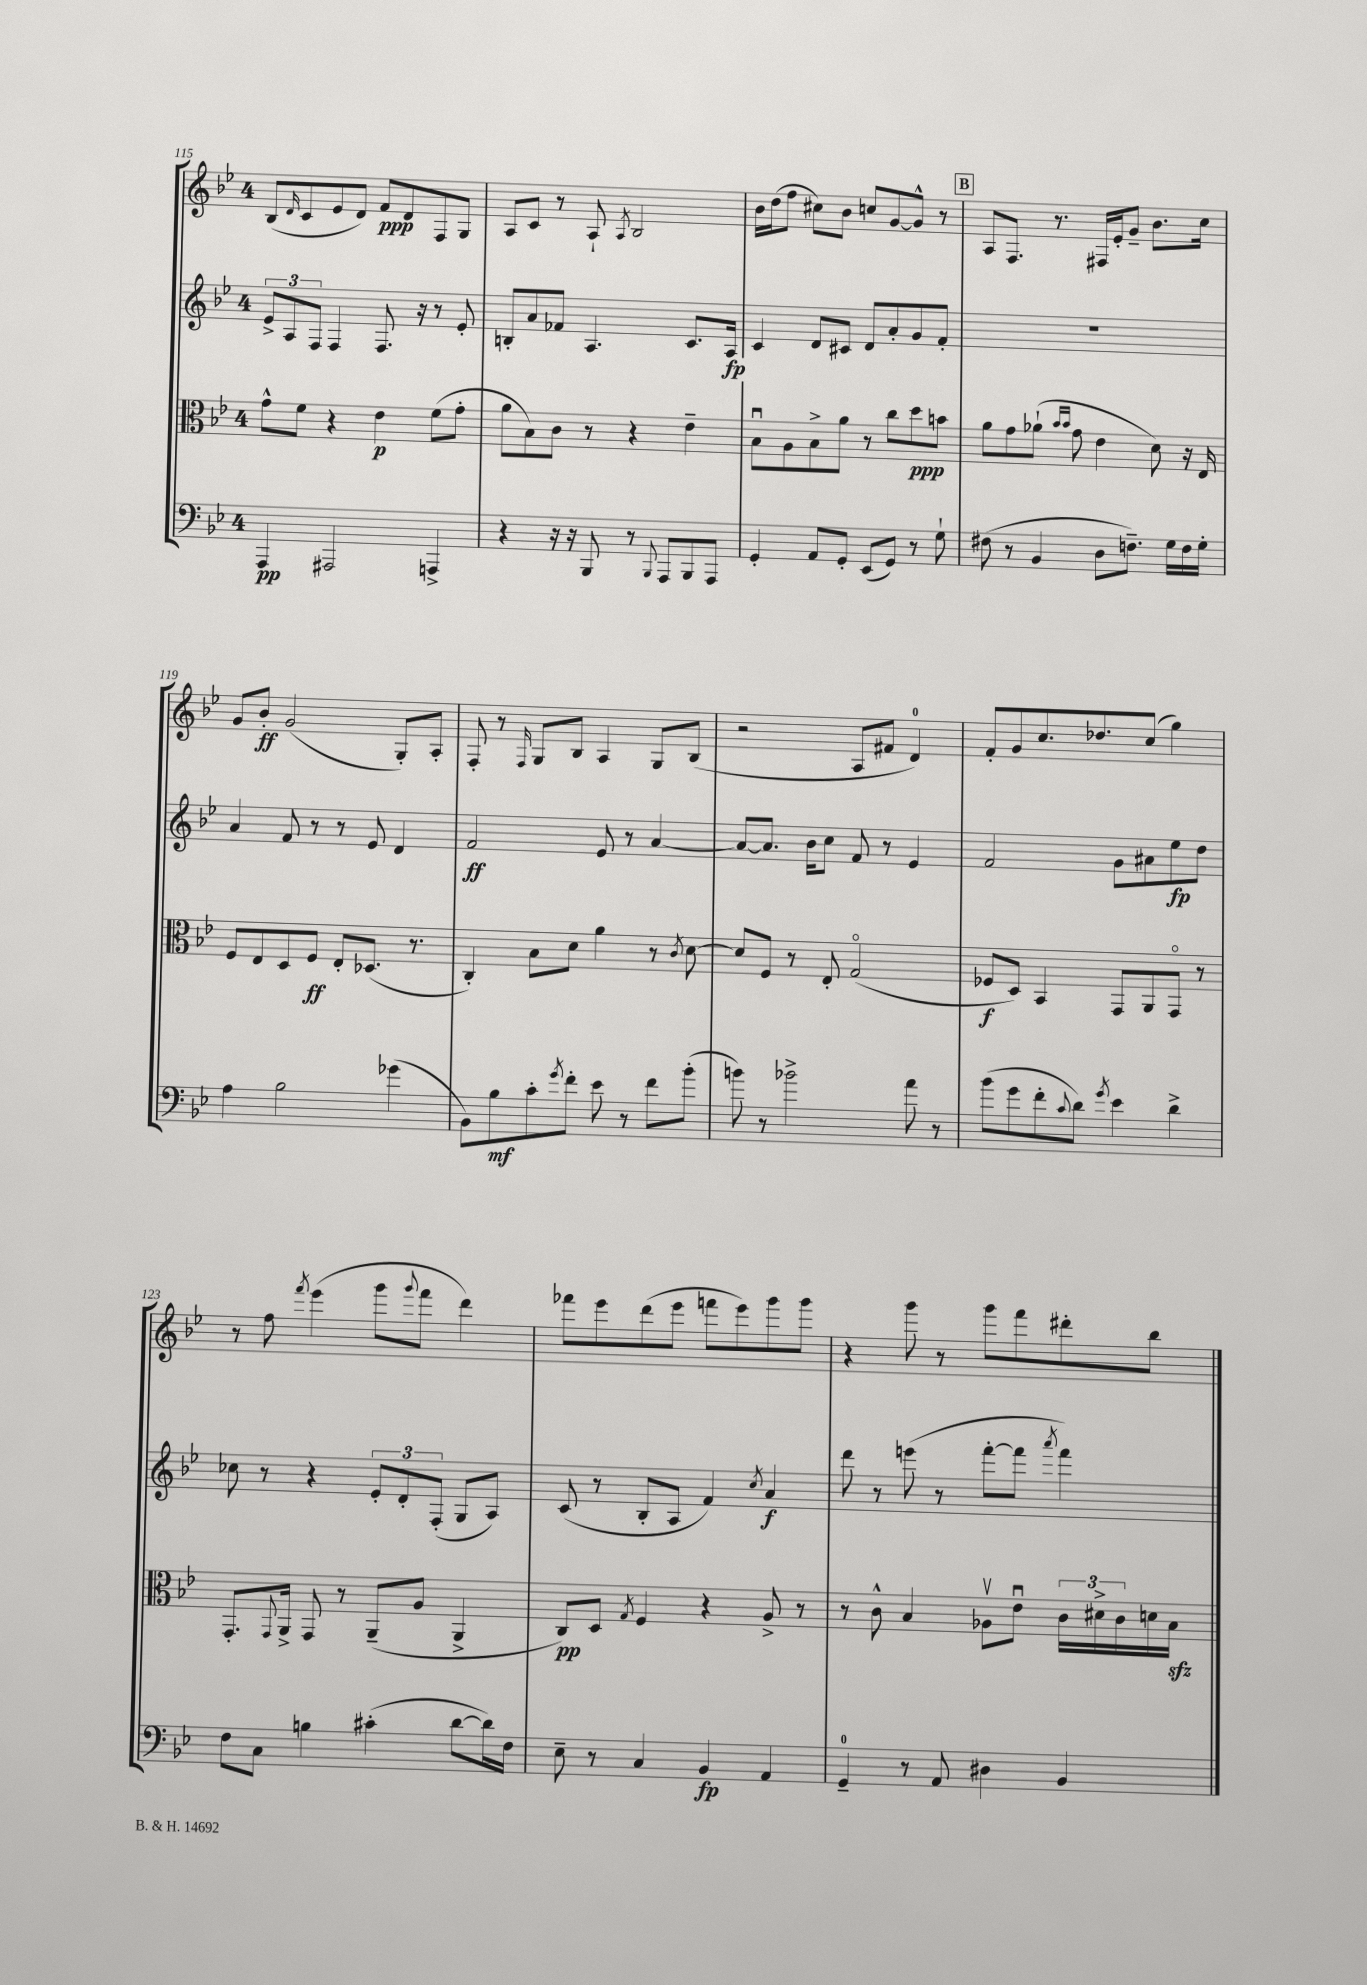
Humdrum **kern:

**kern	**kern	**kern	**kern
*staff4	*staff3	*staff2	*staff1
*clefF4	*clefC3	*clefG2	*clefG2
*k[b-e-]	*k[b-e-]	*k[b-e-]	*k[b-e-]
*M4/4	*M4/4	*M4/4	*M4/4
4AAA/	8g^^\L	12e-^/L	(8B-/L
.	.	12A/	.
.	.	.	16qqd/
.	8f\J	.	8c/
.	.	12F/J	.
2AAA#/	4r	4F/	8e-/
.	.	.	8d/J)
.	4e-\	8.F/	8f/L
.	.	.	8d/
.	.	16r	.
4AAA^/	(8f\L	8r	8F/
.	8g'\J	8e-'/	8G/J
=	=	=	=
4r	8a\L	8B'/L	8A/L
.	8B-\)	8a/	8c/J
16r	8c\J	8f-/J	8r
16r	.	.	.
8BBB-/	8r	4.A/	8A`/
.	.	.	8qA/
8r	4r	.	2B-/
8qqBBB-/	.	.	.
8AAA/L	.	.	.
8BBB-/	4e-~\	8.c/L	.
8AAA/J	.	.	.
.	.	16A/Jk	.
=	=	=	=
4GG'/	8B-u\L	4c/	16b-\LL
.	.	.	(16dd\J
.	8A\	.	8ff\J
8AA/L	8B-^\	8d/L	8cc#\L)
8GG'/J	8a\J	8c#/J	8b-\J
(8EE-/L	8r	8d/L	8cc/L
8GG/J)	8cc\L	8a'/	[8g/
8r	8dd\	8g/	8g^^/]J
8G`\	8b\J	8f'/J	8r
=	=	=	=
(8F#\	8a\L	1r	8A/L
8r	8g\	.	8.F/J
4BB-/	(8a-`\J	.	.
.	.	.	8.r
.	16qqb-/LL	.	.
.	16qqb-/JJ	.	.
.	8g\	.	.
8D\L	4e-\	.	16F#/LL
.	.	.	16e-'/J
8.F~\J)	.	.	8g~/J
.	8d\)	.	8.b-\L
16G\LL	.	.	.
16F\	16r	.	.
16G'\JJ	16E-/	.	16cc\Jk
=	=	=	=
4A\	8F/L	4a/	8g/L
.	8E-/	.	8b-'/J
2B-\	8D/	8f/	(2g/
.	8F/J	8r	.
.	8E-'/L	8r	.
.	(8.D-/J	8e-/	.
(4g-\	.	4d/	8G'/L)
.	8.r	.	.
.	.	.	8A'/J
=	=	=	=
8BB-\L)	4C'/)	2f/	8F'/
8B-\	.	.	8r
.	.	.	16qqF/
8c'\	8B-\L	.	8G/L
8qg/	.	.	.
8f'\J	8d\J	.	8B-/J
8e-\	4a\	8e-/	4A/
8r	.	8r	.
8f\L	8r	[4a/	8G/L
.	8qc/	.	.
(8b-'\J	[8d\	.	(8B-/J
=	=	=	=
8b\)	8d/]L	8a/_L	2r
8r	8F/J	8.a/]J	.
2b-^\	8r	.	.
.	.	16b-\LK	.
.	8E-'/	8cc\J	.
.	(2Go/	8f/	8A/L
.	.	8r	8f#/J
8a\	.	4e-/	4d/)
8r	.	.	.
=	=	=	=
(8b-\L	8F-/L	2f/	8f'/L
8g\	8D/J)	.	8g/
8f'\	4BB-/	.	8.cc/
8qqc/	.	.	.
8d\J)	.	.	.
.	.	.	8.dd-/
8qg/	.	.	.
4e-\	8GG/L	8g\L	.
.	8AA/	8a#\	(8cc/J
4d^\	8GGo/J	8ee-\	4gg\)
.	8r	8dd\J	.
=	=	=	=
8F\L	8.GG'/L	8cc-\	8r
8C\J	.	8r	8ff\
.	8qqGG/	.	.
.	16AA^/Jk	.	.
.	.	.	8qfff/
4B\	8GG/	4r	(4eee-\
.	8r	.	.
(4c#'\	(8AA~/L	12e-'/L	8ggg\L
.	.	12d'/	.
.	.	.	8qqggg/
.	8A/J	.	8fff\J
.	.	(12F'/J	.
[8d\L	4AA^/	8G/L	4ddd\)
16d\]L)	.	8A/J)	.
16F\JJ	.	.	.
=	=	=	=
8E-~\	8C/L)	(8c/	8fff-\L
8r	8D/J	8r	8eee-\
.	8qG/	.	.
4C/	4F/	8B-'/L	(8ddd\
.	.	8A/J	8eee-\J
4BB-/	4r	4f/)	8fff\L
.	.	.	8eee-\)
.	.	8qcc/	.
4AA/	8A^/	4a/	8ggg\
.	8r	.	8ggg\J
=	=	=	=
4GG~/	8r	8ddd\	4r
.	8c^^\	8r	.
8r	4B-/	(8eee\	8ggg\
8AA/	.	8r	8r
4D#\	8A-v\L	[8fff'\L	8ggg\L
.	8e-u\J	8fff\]J	8fff\
.	.	8qaaa/	.
4BB-/	24c\LL	4fff\)	8ddd#'\
.	24d#^\	.	.
.	24c\	.	.
.	16d\	.	8bb-\J
.	16B-\JJ	.	.
==	==	==	==
*-	*-	*-	*-
